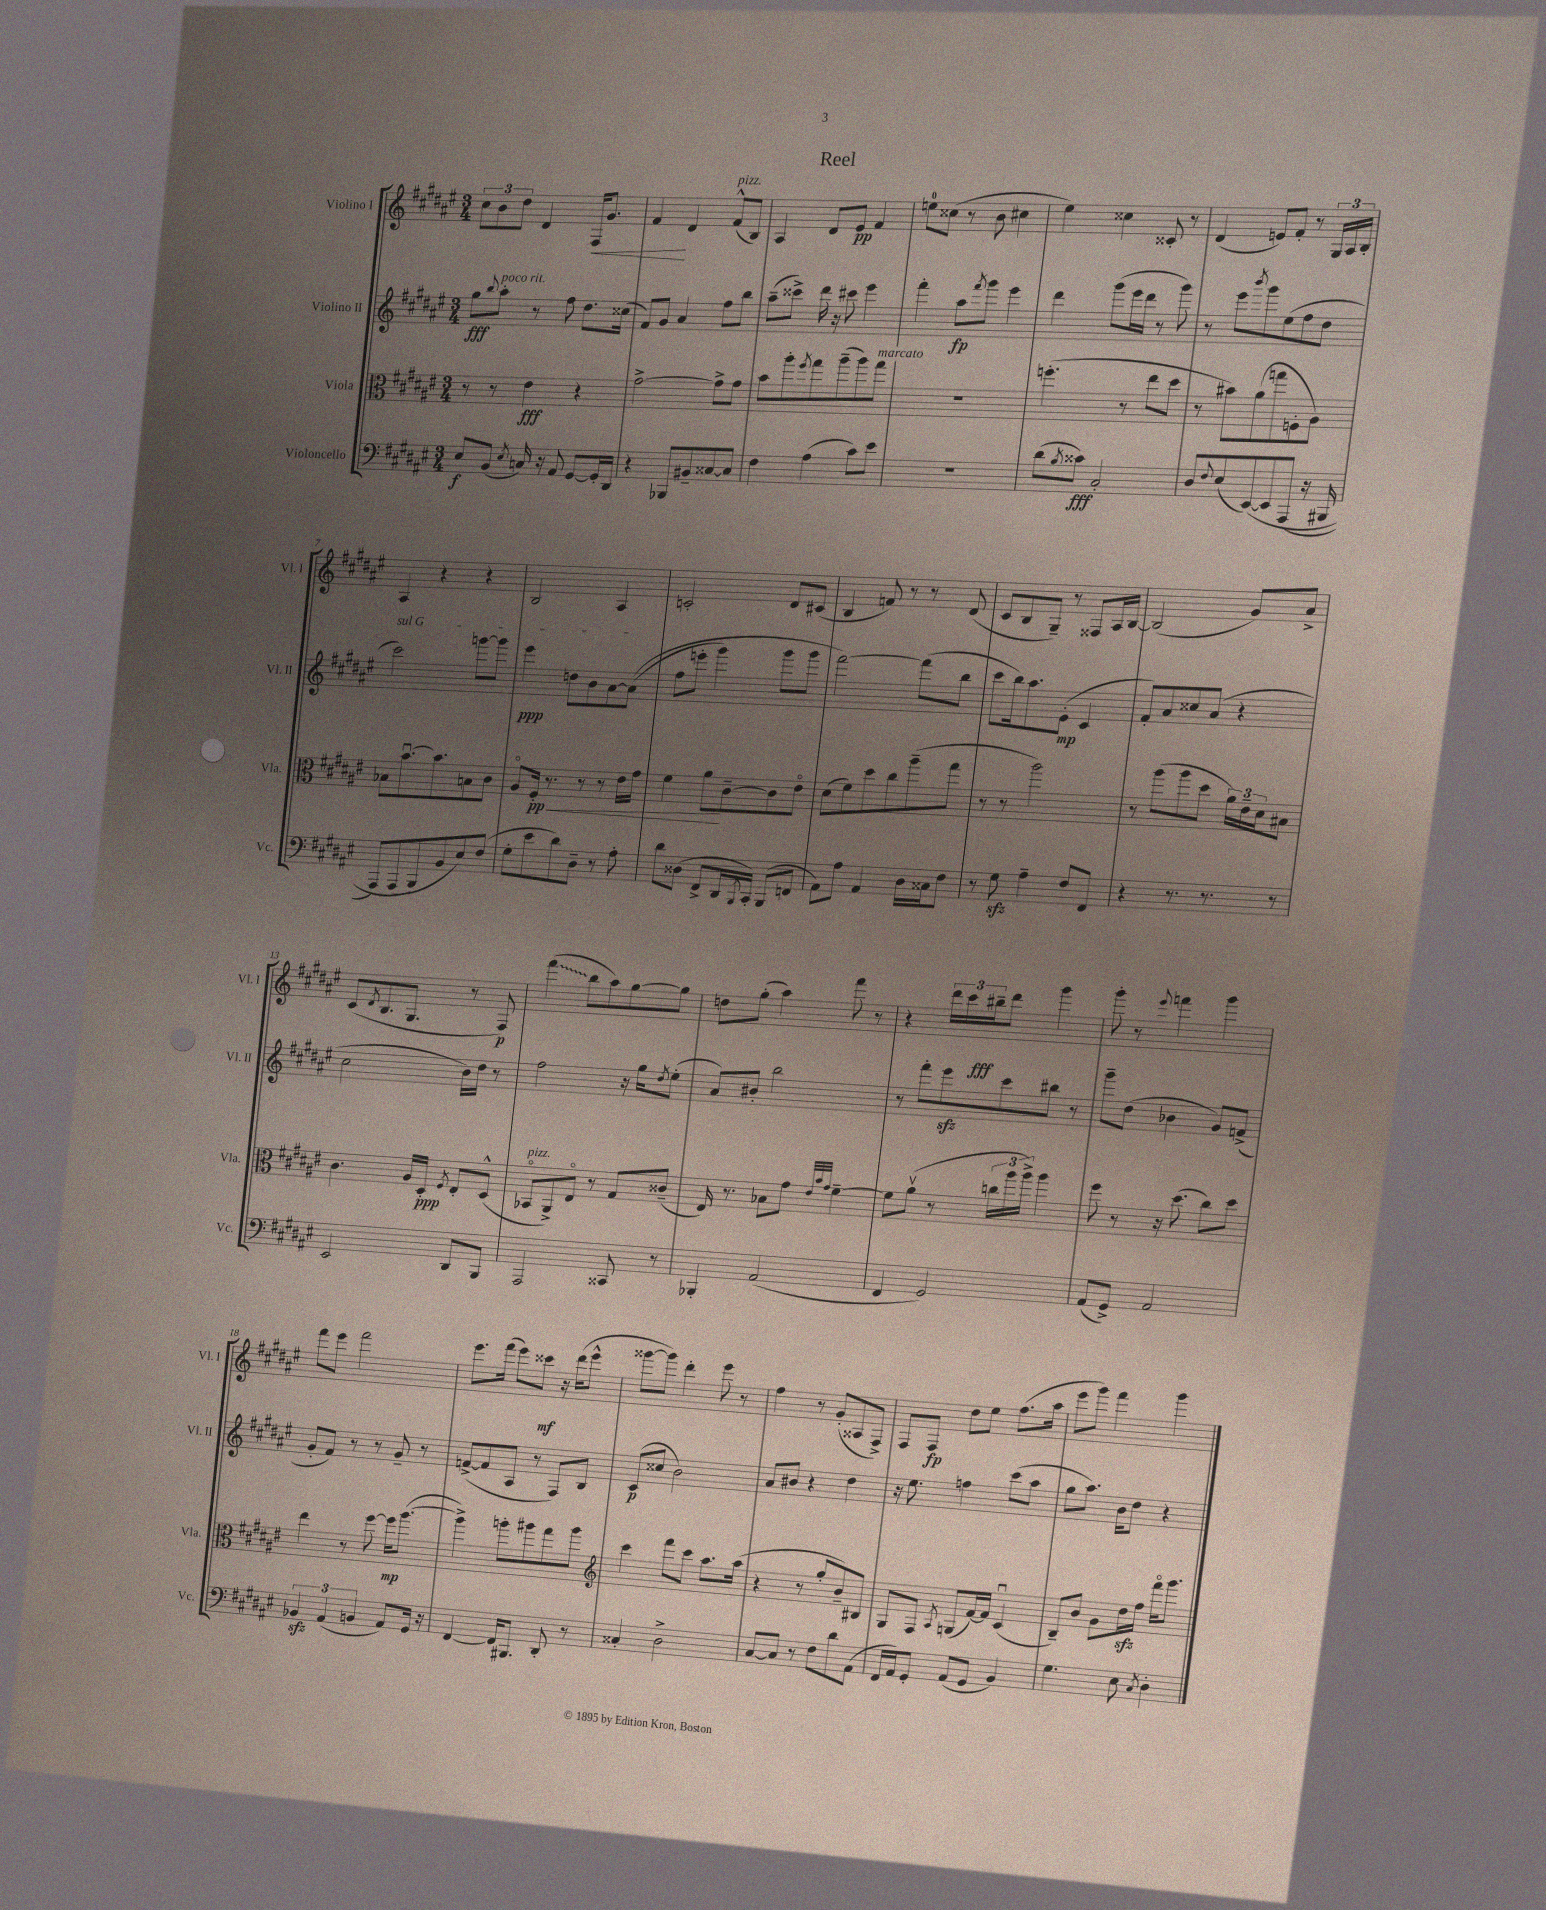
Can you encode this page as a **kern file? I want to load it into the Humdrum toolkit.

**kern	**kern	**kern	**kern
*staff4	*staff3	*staff2	*staff1
*clefF4	*clefC3	*clefG2	*clefG2
*k[f#c#g#d#a#e#]	*k[f#c#g#d#a#e#]	*k[f#c#g#d#a#e#]	*k[f#c#g#d#a#e#]
*M3/4	*M3/4	*M3/4	*M3/4
8E#/L	8r	8gg#\L	12cc#\L
.	.	.	12b\
.	.	8qqbb/	.
(8BB/J	8r	8aa#'\J	.
.	.	.	12dd#\J
8qE#/	.	.	.
16C/)	4e#\	8r	4d#/
16r	.	.	.
8AA#/	.	8ff#\	.
[8GG#/L	4r	8.dd#\L	16F#/LK
.	.	.	8.g#/J
16GG#'/]L	.	.	.
16DD#/JJ	.	(16cc##\Jk	.
=	=	=	=
4r	[2g#^\	8f#/L)	4f#/
.	.	8g#/J	.
8BBB-/L	.	4a#/	4d#/
8BB#~/	.	.	.
[8C##/	8g#^\]L	8ff#\L	(8f#^^/L
8C##/]J	8g#\J	8bb\J	8B/J)
=	=	=	=
4F#\	8b\L	(8aa#~\L	4A#/
.	8aa#'\	8ccc##^\J)	.
.	8qff#/	.	.
(4A#\	8gg#\	16ddd#\	8d#/L
.	.	16r	.
.	(8aa#~\	8ccc#\	8e#/J
8c#\L)	8aa#\)	4eee#\	4f#/
8e#\J	8gg#\J	.	.
=	=	=	=
2.r	2.r	4fff#'\	8ee\L
.	.	.	(8cc##\J
.	.	8aa#\L	8r
.	.	8qfff#/	.
.	.	8ggg#\J	8b\
.	.	4eee#\	4cc#\
=	=	=	=
(8d#\L	(4.ff'\	4ddd#\	4ee#\)
8qB/	.	.	.
8c##\J)	.	.	.
2C#'/	.	(8ggg#\L	4cc##\
.	8r	16eee#\L	.
.	.	16ddd#\JJ	.
.	8ee#\L	8r	8c##'/
.	8dd#\J	8ggg#\)	8r
=	=	=	=
8D#/L	8r	8r	(4d#/
8qqF#/	.	.	.
(8E#/	8b#\L)	8eee#\L	.
.	.	8qbbb/	.
&([8EE#/)	(8a#\	8ggg#\	8e/L)
8EE#/]	8gg\	(8ee#\	8f#'/J
(8AAA#/J	8F'\	8ff#\	8r
16r	8A#\J)	8dd#\J	24G#/LL
.	.	.	24A#/
16BBB#/	.	.	.
.	.	.	24B'/JJ
=	=	=	=
8AAA#/L)	8B-\L	2ccc#\)	4A#/
(8AAA#/	[8.bu\	.	.
8BBB/&)	.	.	4r
.	8.b\]	.	.
8BB/	.	.	.
8E#/)	8B\	[8ggg\L	4r
(8F#/J	8c#\J	8ggg\]J	.
=	=	=	=
8G#'\L	8A#o/L	4eee#\	2B/
8e#\	16F#'/Jk	.	.
.	8.r	.	.
8d#\)	.	8dd\L	.
8D#~\J	8r	8b\	.
8r	8r	[8a#\	4A#/
8A#'\	16e#\LL	&((8a#\]J	.
.	16g#\JJ	.	.
=	=	=	=
8d#\L	4f#\	8ff#\L	2c'/
(8D##\J	.	8eee'\J	.
8FF#^/L	8a#\L	4ggg#\)	.
16DD#/L	[8c#~\	.	.
8qBBB/	.	.	.
16CC#'/JJ)	.	.	.
(8BBB/L	8c#\]	8ggg#\L	8d#/L
8FF/J	8e#o\J	8ggg#\J	(8c#/J
=	=	=	=
8AA#\L)	(8d#\L	[2fff#\&)	4B/
8A#\J	8f#\)	.	.
4AA#/	8dd#\	.	8f/)
.	8cc#\	.	8r
16D#\LL	(8aa#~\	(8fff#\]L	8r
16C##\J	.	.	.
8F#\J	8gg#\J	8bb\J	(8d#/
=	=	=	=
8r	8r	8ccc#\L	8c#/L
8G#\	8r	16bb\k)	8B/
.	.	8.aa#\	.
4A#~\	2aa#\)	.	8G#~/J)
.	.	(8e#'\J	8r
8F#/L	.	4c#/	8F##/L
8FF#/J	.	.	16A#/L
.	.	.	[16B/JJ
=	=	=	=
4r	8r	8f#'/L)	(2B/]
.	(8aa#\L	8a#/	.
8.r	8aa#\	8cc##/	.
.	8dd#\J	(8a#/J	.
8.r	.	.	.
.	24a#\LL)	4r	8g#/L)
.	24e#~\	.	.
.	24d#\J	.	.
8r	8B#\J	.	8a#^/J
=	=	=	=
2EE#/	4.c#\	2cc#\	(8c#/L
.	.	.	8qd#/
.	.	.	8.B/
.	.	.	8.G#/J
.	16A#/LL	.	.
.	16D#'/JJ	.	.
.	8qF#/	.	.
8DD#/L	8E#'/L	16b\LL)	8r
.	.	16dd#\JJ	.
8BBB/J	(8D#^^/J	8r	8F#/)
=	=	=	=
2AAA#/	8BB-o/L	2ff#\	(4fff#\
.	8AA#^/)	.	.
.	8E#o/J	.	8bb\L
.	8r	.	8aa#\)
8CC##/	8G#/L	16r	[8gg#\
.	.	16gg#\LK	.
.	.	8qdd#/	.
8r	(8c##~/J	(8ee#'\J	8gg#\]J
=	=	=	=
4BBB-'/	16E#/)	8a#/L)	8dd\L
.	8.r	.	.
.	.	8b#'/J	(8gg#'\J
(2AA#/	8B-\L	2bb\	4aa#\)
.	8g#\J	.	.
.	32qqe#/LLL	.	.
.	32qqb/	.	.
.	32qqg#/JJJ	.	.
.	[4f#~\	.	8fff#\
.	.	.	8r
=	=	=	=
4FF#/	8f#\]L	8r	4r
.	(8a#v\J	8fff#'\L	.
2GG#/)	8r	8eee#\	24ddd#\LL
.	.	.	24ccc#\
.	.	.	24bb#~\J
.	24cc\LL	8ccc#\	8ddd#\J
.	24aa#\	.	.
.	24aa#^\JJ)	.	.
.	4aa#\	8bb#\J	4ggg#\
.	.	8r	.
=	=	=	=
(8AA#/L	8ff#\	8ggg#~\L	8ggg#'\
8GG#^/J)	8r	(8dd#\J	8r
.	.	.	8qqeee#/
2AA#/	16r	4b-\	4fff\
.	(8.dd#\	.	.
.	8cc#\L)	8g#/L)	4ggg#\
.	8dd#\J	(8f^/J	.
=	=	=	=
6BB-/	4ee#\	8g#'/L	8fff#\L
.	.	8f#/J)	8eee#\J
(6AA#/	.	.	.
.	8r	8r	2fff#\
6BB/	.	.	.
.	[8ff#\	8r	.
8AA#/L)	16ff#\]LK	8g#~/	.
.	([8.aa#\J	.	.
16GG#/Jk	.	8r	.
16r	.	.	.
=	=	=	=
[4FF#/	4aa#^\])	([8f^/L	8.eee#\L
.	.	8f/]	.
.	.	.	(16fff#\Jk
16FF#/]LK	8aa'\L	8A#/J	8eee#\L)
8.BBB#/J	.	.	.
.	8aa#\	8r	8ccc##\J
8DD#'/	8gg#\	8F#/L)	16r
.	.	.	(16ddd#\LK
8r	8aa#\J	8B/J	8eee#^^\J
=	=	=	=
*	*clefG2	*	*
4C##'/	4ccc#\	(8c#/L	[8ggg##\L
.	.	8cc##/J	8ggg##\]J)
2D#^\	8fff#\L	2b\)	4ddd#'\
.	8ccc#\J	.	.
.	8.aa#\L	.	8eee#\
.	.	.	8r
.	(16aa#\Jk	.	.
=	=	=	=
[8C#/L	4r	8a#/L	4ff#\
8C#/]J	.	8b#/J	.
8r	8r	4r	8r
8F#\L	8gg#'/L	.	(8g#'/L
8d#\	8b~/)	4dd#\	8A##/
(8AA#\J	8B#/J	.	8F#^/J)
=	=	=	=
16FF#/LL	8G#/L	16r	8F#/L
16AA#/J)	.	8.ee#\	.
8GG#'/J	8F#/J	.	8F#/J
.	8qA#/	.	.
(8AA#/L	(8G/L	4ff\	8dd#\L
8GG#/J	[16f#/L)	.	8ee#\J
.	16f#/]JJ	.	.
4BB/)	(4c#u/	(8ccc#\L	(8.ff#\L
.	.	8aa#\J	.
.	.	.	16aa#\Jk
=	=	=	=
4.G#\	8B~/L)	8gg#\L	8eee#\L
.	8b/J	8.aa#\J)	8ggg#\J)
.	8g#\L	.	4fff#\
.	.	16b\LK	.
8E#\	16dd#\L	8dd#\J	.
.	16ff#\JJ	.	.
8qC#/	.	.	.
4D#'\	16fff#o\LK	4r	4ggg#\
.	8.ggg#\J	.	.
==	==	==	==
*-	*-	*-	*-
